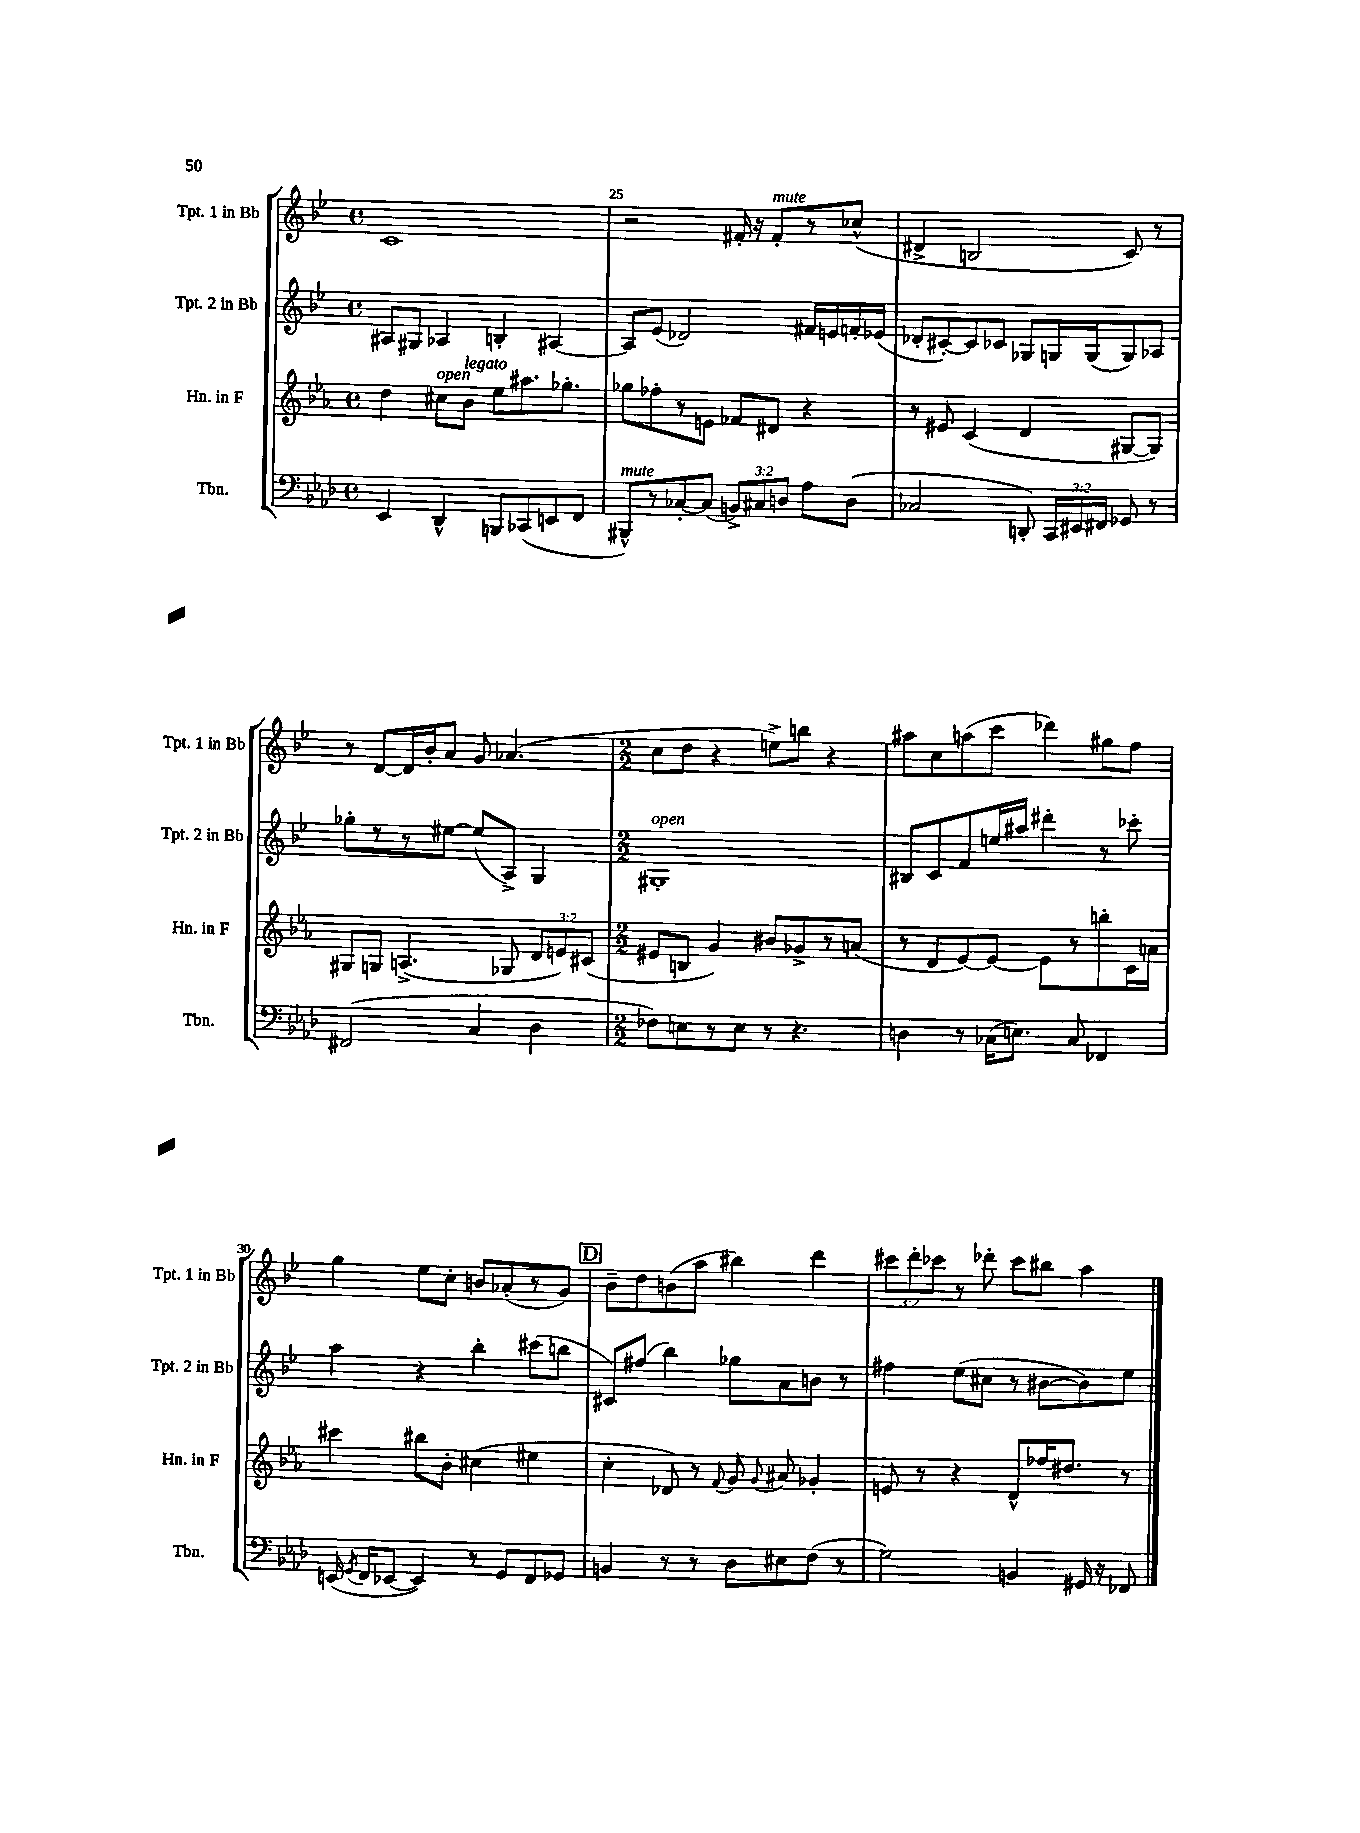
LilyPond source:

<<
\new StaffGroup <<
\new Staff = "s0" \with { instrumentName = "Tpt. 1 in Bb" shortInstrumentName = "Tpt. 1 in Bb" } {
    \clef treble \key bes \major \defaultTimeSignature \time 4/4 \override Staff.TupletNumber.text = #tuplet-number::calc-fraction-text
    \autoBeamOff c'1 |
    r2 fis'16-. r16 fis'8[-.^\markup { \italic "mute" } r8 ces''8]-^( |
    dis'4-> b2 c'8) r8 |
    r8 d'8[~ d'16 bes'16-. a'8] g'8 aes'4.( |
    \numericTimeSignature \time 2/2 c''8[ d''8] r4 e''8[->) b''8] r4 |
    ais''8[ c''8 a''8( c'''8] des'''4) gis''8[ f''8] |
    g''4 ees''8[ c''8]-. b'8[ aes'8-.( r8 g'8]) |
    \mark \markup { \box "D" } bes'8[-- d''8 b'8( a''8] bis''4) d'''4 |
    \tuplet 3/2 { cis'''8[ d'''8-. ces'''8] } r8 des'''8-. ces'''8[ bis''8] a''4 \bar "|." |
}
\new Staff = "s1" \with { instrumentName = "Tpt. 2 in Bb" shortInstrumentName = "Tpt. 2 in Bb" } {
    \clef treble \key bes \major \defaultTimeSignature \time 4/4
    \autoBeamOff ais8[ gis8] aes4 b4-. ais4~ |
    ais8[ ees'8]( des'2) fis'16[ e'16 f'16-. ees'16]( |
    des'8[-. cis'8~-.) cis'8 ces'8] ges8[ g16 g16( g8) aes8] |
    ges''8[-. r8 r8 eis''8]~ eis''8[( a8]->) g4 |
    \numericTimeSignature \time 2/2 gis1-.^\markup { \italic "open" } |
    bis8[ c'8 f'8 e''16 ais''16] dis'''4-. r8 ces'''8-. |
    a''4 r4 bes''4-. cis'''8[( b''8] |
    \mark \markup { \box "D" } cis'8[) fis''8]( bes''4) ges''8[ a'8 b'8] r8 |
    fis''4 ees''8[( cis''8] r8 bis'8[~ bis'8) ees''8] \bar "|." |
}
\new Staff = "s2" \with { instrumentName = "Hn. in F" shortInstrumentName = "Hn. in F" } {
    \clef treble \key ees \major \defaultTimeSignature \time 4/4 \override Staff.TupletNumber.text = #tuplet-number::calc-fraction-text
    \autoBeamOff d''4 cis''8[^\markup { \italic "open" } bes'8]^\markup { \italic "legato" } ees''8[ ais''8. ges''8.]-. |
    ges''8[ fes''8-. r8 e'8] fes'8[ dis'8] r4 |
    r8 eis'8 c'4( d'4 gis8[~ gis8]) |
    gis8[ g8] a4.->( ges8 \tuplet 3/2 { d'8[ e'8) cis'8]( } |
    \numericTimeSignature \time 2/2 eis'8[ b8] g'4) bis'8[ ges'8-> r8 a'8]( |
    r8 d'8[ ees'8~) ees'8]~ ees'8[ r8 b''8-. c'16 a'16] |
    cis'''4 bis''8[ bes'8]-. cis''4( eis''4 |
    \mark \markup { \box "D" } c''4-. des'8) r8 \appoggiatura { f'8 } g'8 \appoggiatura { g'8 } ais'8 ges'4-. |
    e'8 r8 r4 d'8[-^ fes''16 dis''8.] r8 \bar "|." |
}
\new Staff = "s3" \with { instrumentName = "Tbn." shortInstrumentName = "Tbn." } {
    \clef bass \key aes \major \defaultTimeSignature \time 4/4 \override Staff.TupletNumber.text = #tuplet-number::calc-fraction-text
    \autoBeamOff ees,4 des,4-^ b,,8[ ces,8( e,8 f,8] |
    bis,,8[-^^\markup { \italic "mute" }) r8 ces8~-. ces8]( \tuplet 3/2 { b,8[->) cis8 d8] } aes8[ d8]( |
    ces2 d,8-.) \tuplet 3/2 { c,16[ eis,16 fis,16] } ges,8 r8 |
    fis,2( c4 des4 |
    \numericTimeSignature \time 2/2 fes8[) e8 r8 e8] r8 r4. |
    d4 r8 ces16[( e8.]) ces8 fes,4 |
    e,16( \acciaccatura { g,8 } f,16[ ees,8]~ ees,4) r8 g,8[ f,8 ges,8] |
    \mark \markup { \box "D" } b,4 r8 r8 des8[ eis8 f8]( r8 |
    g2) b,4 gis,16 r16 fes,8 \bar "|." |
}
>>
>>
\layout { \context { \Score currentBarNumber = #24 \override BarNumber.break-visibility = ##(#f #t #t) barNumberVisibility = #(every-nth-bar-number-visible 5) } }
